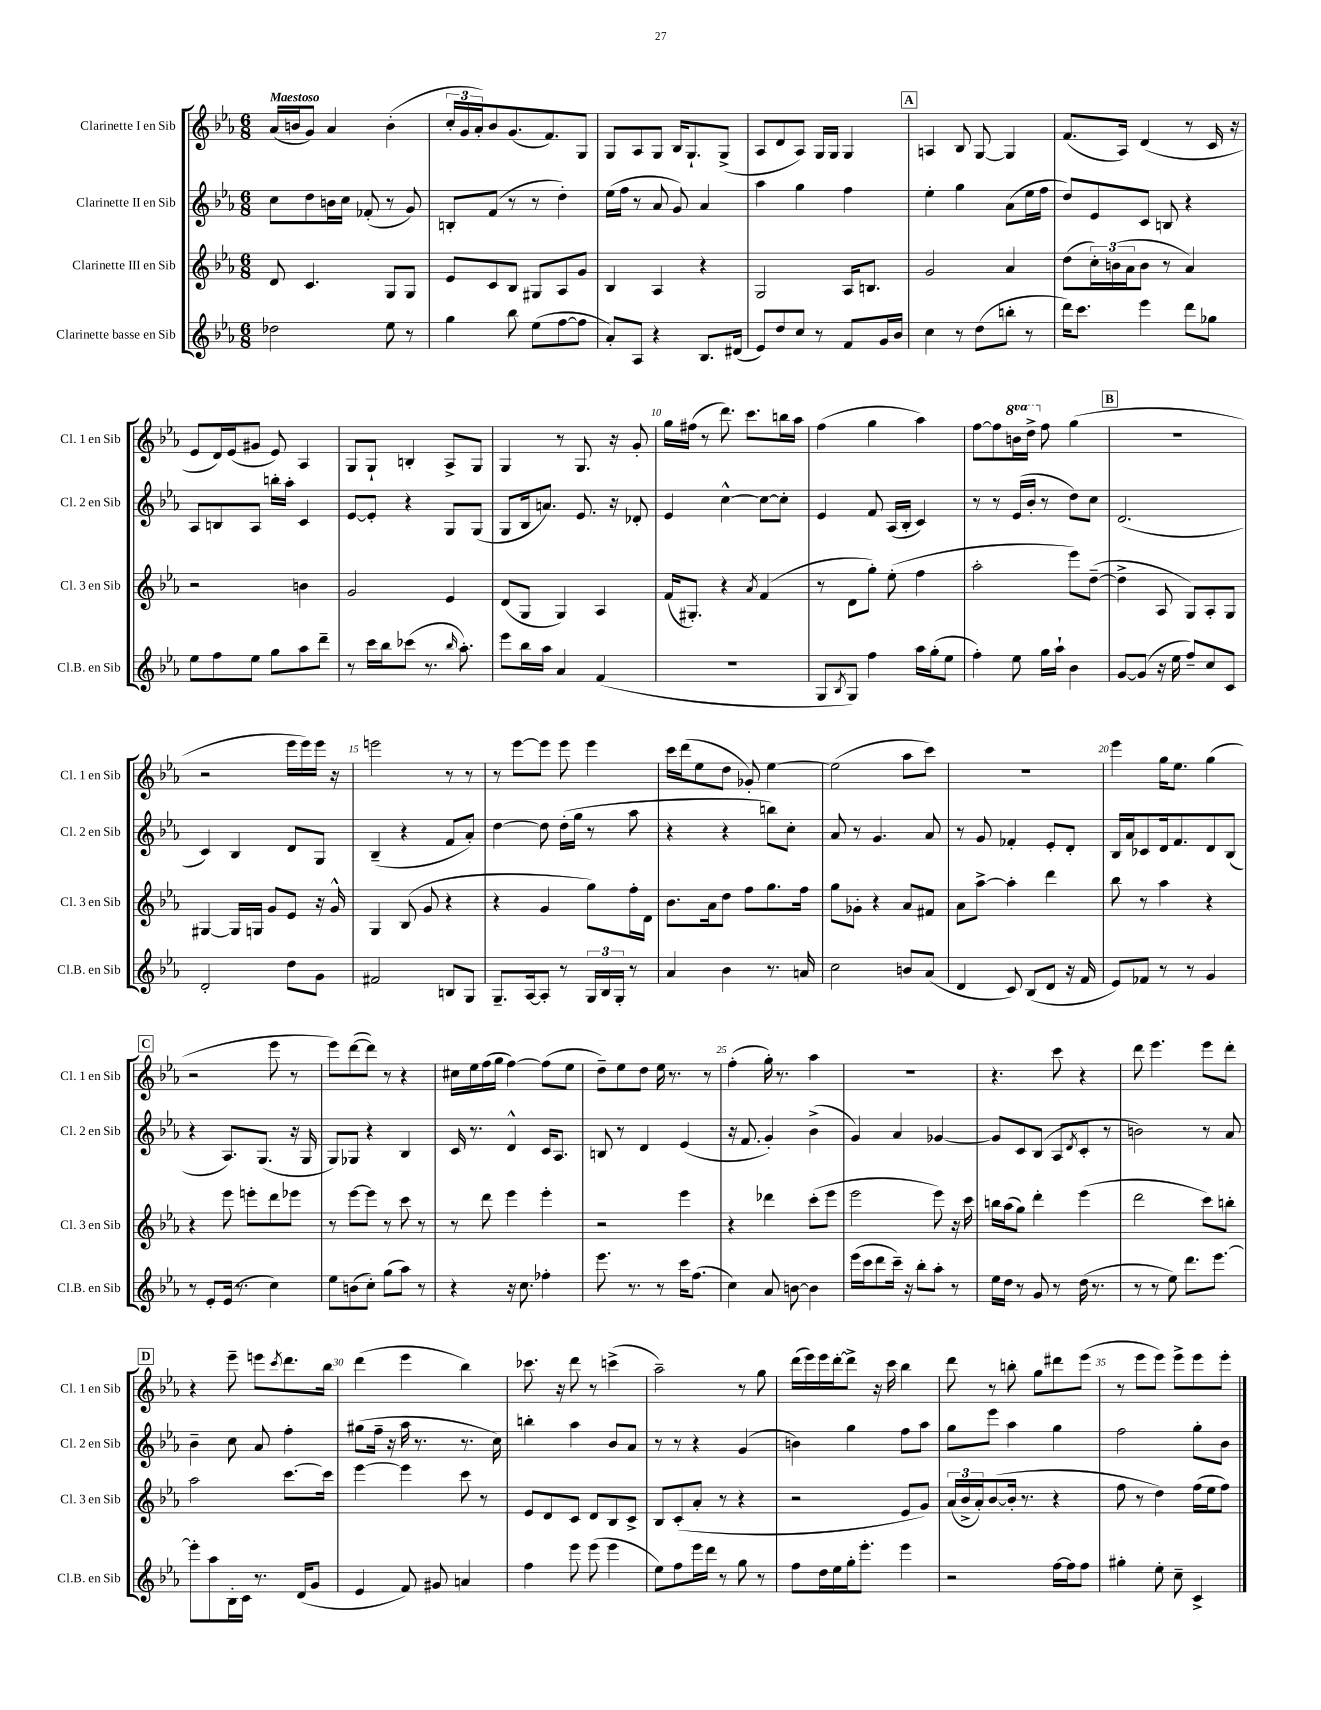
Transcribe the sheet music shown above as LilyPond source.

<<
\new StaffGroup <<
\new Staff = "s0" \with { instrumentName = "Clarinette I en Sib" shortInstrumentName = "Cl. 1 en Sib" } {
    \clef treble \key ees \major \numericTimeSignature \time 6/8 \set Staff.ottavationMarkups = #ottavation-simple-ordinals \tempo "Maestoso"
    aes'16( b'16 g'8) aes'4 b'4-.( |
    \tuplet 3/2 { c''16-. g'16 aes'16-.) } bes'8 g'8.( f'8.) g8 |
    g8 aes8 g8 bes16 g8.-! g8->( |
    aes8 d'8 aes8) g16 g16 g4 |
    \mark \markup { \box "A" } a4 bes8 g8~ g4 |
    f'8.( aes16) d'4( r8 c'16 r16 |
    ees'8 d'16) ees'16( gis'8 ees'8) aes4 |
    g8 g8-! b4-. aes8-> g8 |
    g4 r8 g8. r16 g'8-. |
    g''16 fis''16( r8 d'''8.) c'''8. b''16 aes''16 |
    f''4( g''4 aes''4) |
    f''8~ f''8 \ottava #1 b''16 d'''16-> \ottava #0 f''8 g''4( |
    \mark \markup { \box "B" } R2. |
    r2 ees'''16 ees'''16) ees'''16 r16 |
    e'''2 r8 r8 |
    r8 ees'''8~ ees'''8 ees'''8 ees'''4 |
    c'''16 d'''16( ees''8 d''8 ges'8-.) ees''4~ |
    ees''2( aes''8 c'''8) |
    R2. |
    ees'''4 g''16 ees''8. g''4( |
    \mark \markup { \box "C" } r2 ees'''8 r8 |
    ees'''8) d'''8~( d'''8) r8 r4 |
    cis''16 ees''16 f''16( g''16 f''4~) f''8( ees''8 |
    d''8--) ees''8 d''8 ees''16 r8. r8 |
    f''4-.( g''16-.) r8. aes''4 |
    R2. |
    r4. c'''8 r4 |
    d'''8 ees'''4. ees'''8 d'''8-. |
    \mark \markup { \box "D" } r4 ees'''8-- e'''8 \acciaccatura { c'''8 } d'''8. bes''16 |
    d'''4( ees'''4 bes''4) |
    ces'''8. r16 d'''8 r8 c'''4->( |
    aes''2--) r8 g''8 |
    d'''16( ees'''16) ees'''16 d'''16~-. d'''8-> r16 c'''16 bes''4 |
    d'''8 r8 b''8-. g''8 dis'''8 ees'''8( |
    r8 ees'''8 ees'''8) ees'''8-> ees'''8 ees'''8-. \bar "|." |
}
\new Staff = "s1" \with { instrumentName = "Clarinette II en Sib" shortInstrumentName = "Cl. 2 en Sib" } {
    \clef treble \key ees \major \numericTimeSignature \time 6/8
    c''8 d''8 b'16 c''16 fes'8-.( r8 g'8) |
    b8-. f'8( r8 r8 d''4-.) |
    ees''16( f''16 r8 aes'8 g'8) aes'4 |
    aes''4 g''4 f''4 |
    \mark \markup { \box "A" } ees''4-. g''4 aes'8( ees''16 f''16 |
    d''8) ees'8 c'8 b8 r4 |
    aes8 b8 aes8 b''16-. aes''16-. c'4 |
    ees'8~ ees'8-. r4 g8 g8( |
    g8 bes16 a'8.) ees'8. r16 des'8-. |
    ees'4 c''4~-^ c''8~ c''8-. |
    ees'4 f'8 aes16( bes16-. c'4) |
    r8 r8 ees'16( bes'16-. r8 d''8) c''8 |
    \mark \markup { \box "B" } d'2.( |
    c'4) bes4 d'8 g8 |
    bes4--( r4 f'8 aes'8-.) |
    d''4~ d''8 d''16-.( g''16 r8 aes''8 |
    r4 r4 b''8) c''8-. |
    aes'8 r8 g'4. aes'8 |
    r8 g'8 fes'4-. ees'8-. d'8-. |
    bes16 aes'16 ces'8 d'16 f'8. d'8 bes8( |
    \mark \markup { \box "C" } r4 aes8.) g8.( r16 g16 |
    g8) ges8 r4 bes4 |
    c'16 r8. d'4-^ c'16 aes8. |
    b8 r8 d'4 ees'4( |
    r16 f'8. g'4-.) bes'4->( |
    g'4) aes'4 ges'4~ |
    ges'8 c'8 bes8( aes8 \acciaccatura { d'8 } c'8-. r8 |
    b'2) r8 aes'8 |
    \mark \markup { \box "D" } bes'4-- c''8 aes'8 f''4-. |
    gis''8( f''16-- r16 aes''16 r8. r8. c''16) |
    b''4-. aes''4 bes'8 aes'8 |
    r8 r8 r4 g'4( |
    b'4) g''4 f''8 aes''8 |
    g''8 ees'''8 aes''4 g''4 |
    f''2 g''8-. bes'8 \bar "|." |
}
\new Staff = "s2" \with { instrumentName = "Clarinette III en Sib" shortInstrumentName = "Cl. 3 en Sib" } {
    \clef treble \key ees \major \numericTimeSignature \time 6/8
    d'8 c'4. g8 g8 |
    ees'8 c'8 bes8 gis8 aes8 g'8 |
    bes4 aes4 r4 |
    g2 aes16 b8. |
    \mark \markup { \box "A" } g'2 aes'4 |
    d''8( \tuplet 3/2 { c''16-.) b'16( aes'16 } b'8 r8 aes'4) |
    r2 b'4 |
    g'2 ees'4 |
    d'8( g8 g4) aes4 |
    f'16( gis8.-.) r4 \acciaccatura { aes'8 } f'4( |
    r8 d'8 g''8-.) ees''8-.( f''4 |
    aes''2-. ees'''8) d''8~--( |
    \mark \markup { \box "B" } d''4-> aes8 g8) aes8-. g8 |
    gis4~ gis16 g16 g'8 ees'8 r16 g'16-^ |
    g4 bes8( g'8 r4 |
    r4 g'4 g''8) f''16-. d'16 |
    bes'8. aes'16 d''8 f''8 g''8. f''16 |
    g''8 ges'8-. r4 aes'8 fis'8 |
    aes'8 aes''8~-> aes''4-. d'''4 |
    bes''8 r8 aes''4 r4 |
    \mark \markup { \box "C" } r4 ees'''8 e'''8-. d'''8 ees'''8 |
    r8 ees'''8~ ees'''8 r8 c'''8 r8 |
    r8 d'''8 ees'''4 ees'''4-. |
    r2 ees'''4 |
    r4 des'''4 c'''8-.( ees'''8 |
    ees'''2 ees'''8) r16 c'''16 |
    b''16 aes''16( g''8) d'''4-. ees'''4( |
    d'''2 c'''8) b''8-. |
    \mark \markup { \box "D" } aes''2 c'''8.~ c'''16 |
    ees'''4~ ees'''4 c'''8 r8 |
    ees'8 d'8 c'8 d'8 bes8 c'8-> |
    bes8 c'8-.( aes'8-. r8 r4 |
    r2 ees'8 g'8) |
    \tuplet 3/2 { aes'16( bes'16-> aes'16-.) } bes'8~( bes'16-. r8. r4 |
    f''8 r8 d''4) f''16( ees''16 f''8) \bar "|." |
}
\new Staff = "s3" \with { instrumentName = "Clarinette basse en Sib" shortInstrumentName = "Cl.B. en Sib" } {
    \clef treble \key ees \major \numericTimeSignature \time 6/8
    des''2 ees''8 r8 |
    g''4 bes''8 ees''8( f''8~ f''8 |
    aes'8-.) aes8 r4 bes8. dis'16( |
    ees'8) d''8 c''8 r8 f'8 g'16 bes'16 |
    \mark \markup { \box "A" } c''4 r8 d''8( b''8-. r8 |
    d'''16) c'''8. ees'''4 d'''8 ges''8 |
    ees''8 f''8 ees''8 g''8 aes''8 d'''8-- |
    r8 c'''16 bes''16 ces'''8( r8. \grace { bes''16 } aes''8.-.) |
    ees'''8 bes''16 aes''16 aes'4 f'4( |
    R2. |
    g8 \acciaccatura { bes8 } g8) f''4 aes''16 g''16-.( ees''8 |
    f''4-.) ees''8 g''16 aes''16-! bes'4 |
    \mark \markup { \box "B" } g'8~ g'8( r16 ees''16 f''8--) c''8 c'8 |
    d'2-. d''8 g'8 |
    fis'2 b8 g8 |
    g8.-- aes16~ aes8-. r8 \tuplet 3/2 { g16 bes16 g16-. } r8 |
    aes'4 bes'4 r8. a'16 |
    c''2 b'8 aes'8( |
    d'4 c'8) bes8( d'8 r16 f'16 |
    ees'8) fes'8 r8 r8 g'4 |
    \mark \markup { \box "C" } r8 ees'8-. ees'16( r8. c''4) |
    ees''8 b'8( c''8-.) g''8( aes''8) r8 |
    r4 r16 c''8. fes''4-. |
    ees'''8. r8. r8 c'''16 f''8.( |
    c''4) aes'8 b'8~ b'4 |
    ees'''16( c'''16 d'''8 c'''16--) r16 bes''8-. aes''8-. r8 |
    ees''16 d''16 r8 g'8 r8 d''16( r8. |
    r8 r8 ees''8) d'''8. ees'''8.~ |
    \mark \markup { \box "D" } ees'''8-. aes''8 bes16-. c'16 r8. d'16( g'8 |
    ees'4 f'8) gis'8 a'4 |
    f''4 ees'''8 ees'''8( ees'''4 |
    ees''8) f''8 ees'''16 d'''16 r8 g''8 r8 |
    f''8 d''16 ees''16 g''16-. ees'''8.-. ees'''4 |
    r2 f''16~ f''16 f''8 |
    gis''4-. ees''8-. c''8-- c'4-> \bar "|." |
}
>>
>>
\layout { \context { \Score \override BarNumber.break-visibility = ##(#f #t #t) barNumberVisibility = #(every-nth-bar-number-visible 5) } }
